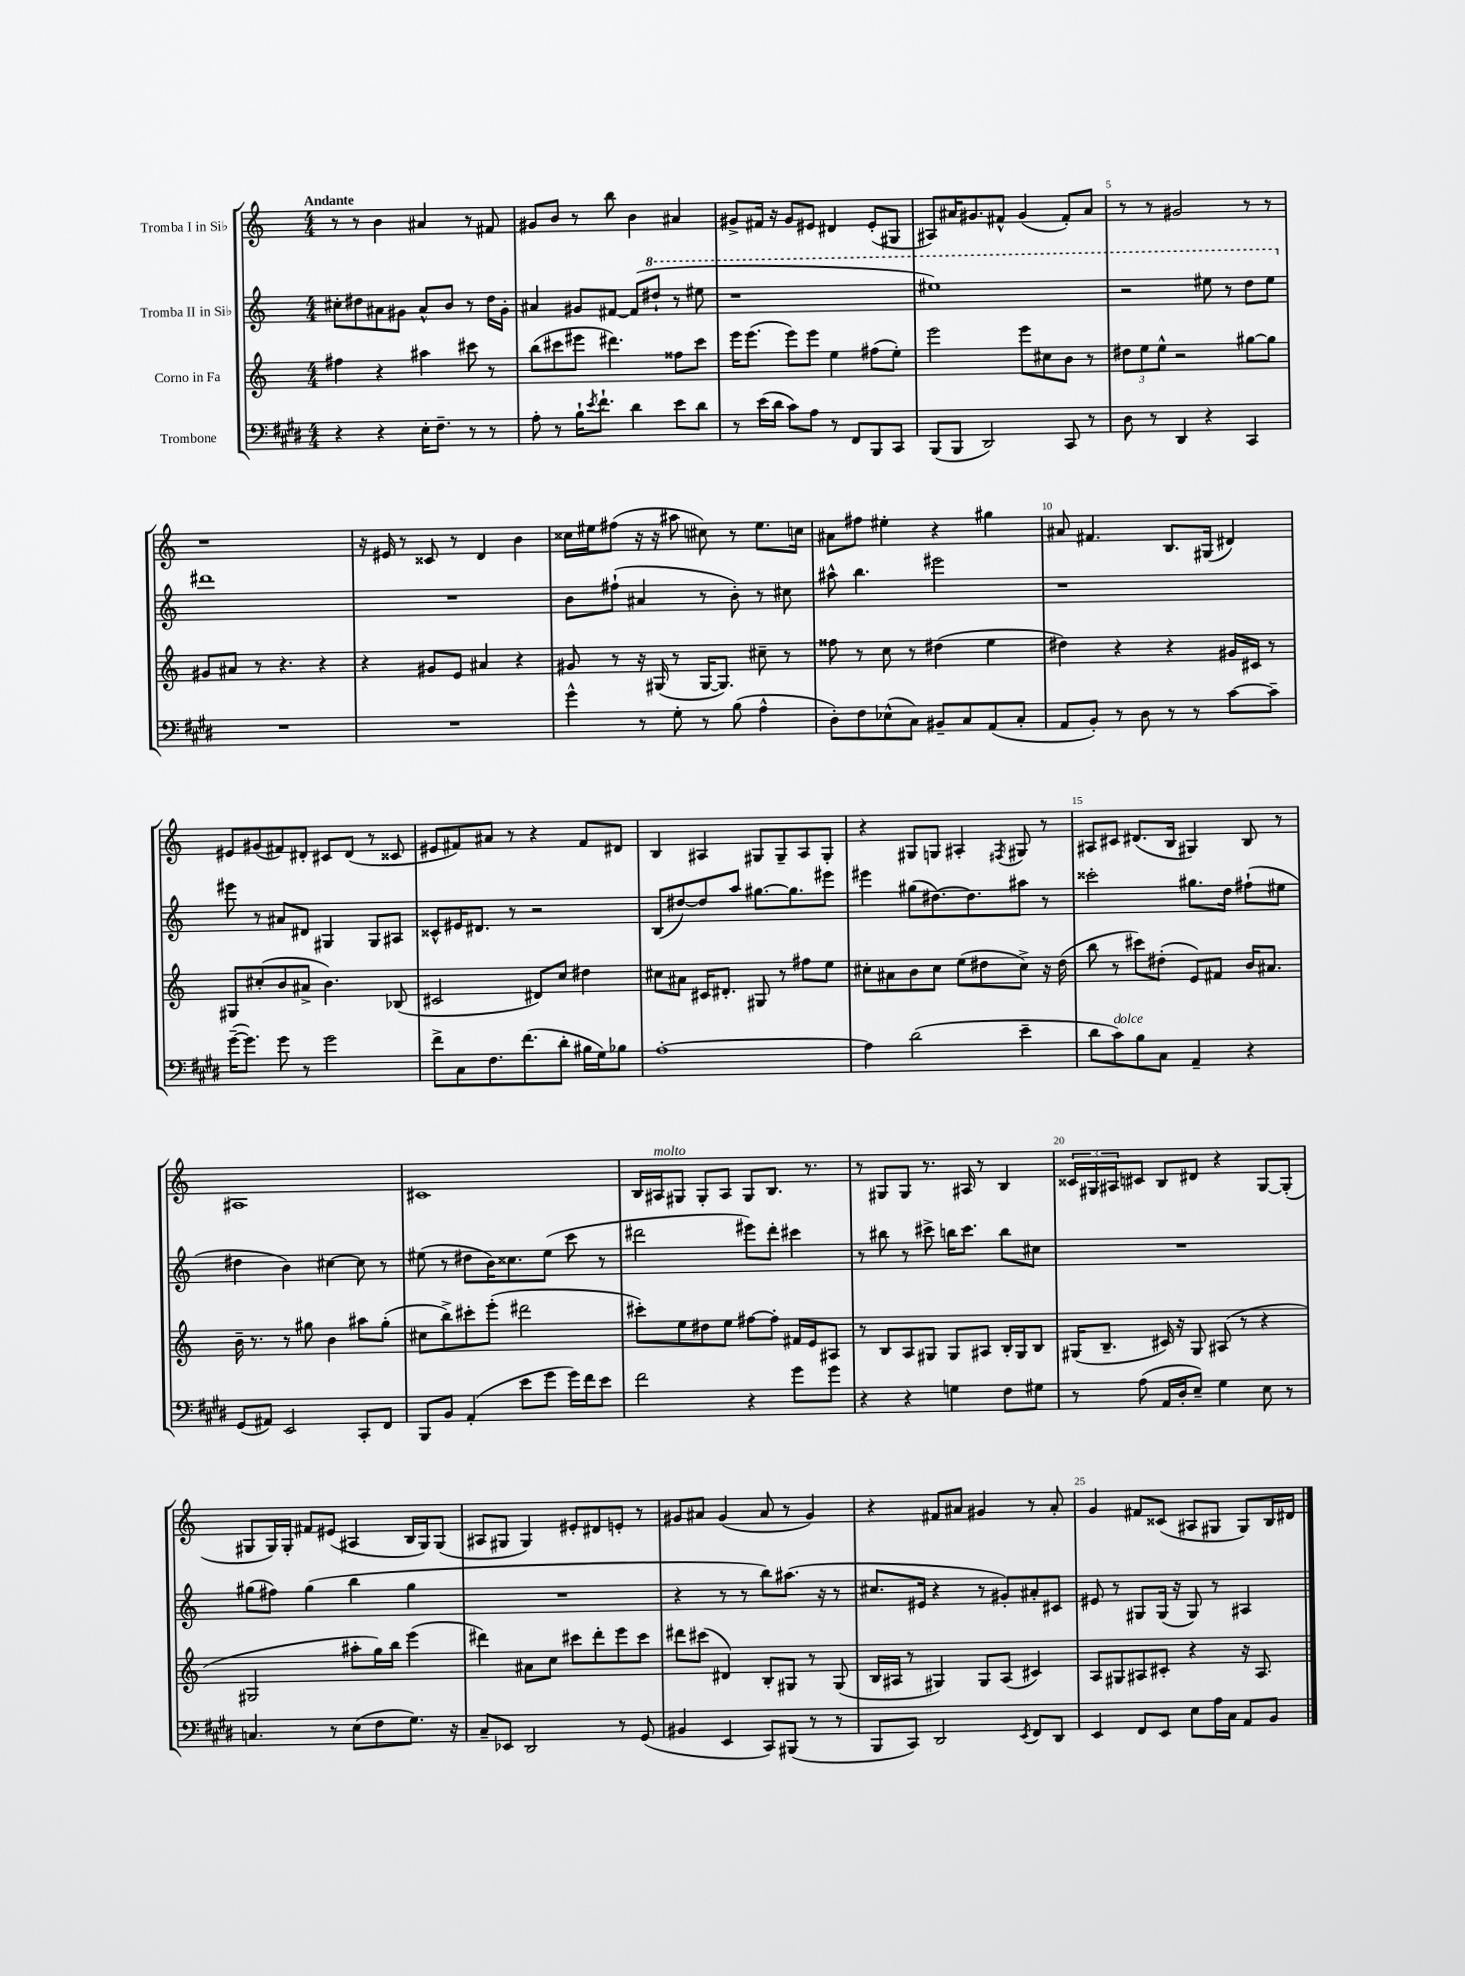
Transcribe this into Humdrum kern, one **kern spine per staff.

**kern	**kern	**kern	**kern
*part4	*part3	*part2	*part1
*staff4	*staff3	*staff2	*staff1
*I"Trombone	*I"Corno in Fa	*I"Tromba II in Si♭	*I"Tromba I in Si♭
*clefF4	*clefG2	*clefG2	*clefG2
*k[f#c#g#d#]	*k[]	*k[]	*k[]
*M4/4	*M4/4	*M4/4	*M4/4
=1	=1	=1	=1
!	!	!	!LO:TX:a:B:t=Andante
4r	4ff#X\	8cc#X'\L	8r
.	.	8dd#X\	8r
4r	4r	8a#X\	4b\
.	.	8g#X\J	.
16E'\KL	4aa#X\	8a#^^/L	4a#X/
8.F#~\J	.	.	.
.	.	8b/J	.
8r	8ccc#X\	8r	8r
8r	8r	16dd#\LL	8f#X/
.	.	16g#'\JJ	.
=2	=2	=2	=2
8A'\	(8bb\L	4a#X/	8g#X/L
8r	8ccc#X\	.	8b/J
16B`\KL	8eee#X\J	8g#X/L	8r
8qe/	.	.	.
8.f#`\J	.	.	.
.	4.ddd#X\)	[8f#X/J	8bb\
4d#\	.	(8f#/L]	4b\
*	*	*8va	*
.	.	8ddd#X`/J	.
8e\L	8ff##X\L	8r	4a#X/
8d#\J	8ccc#\J	8eee#X\	.
=3	=3	=3	=3
8r	16eee\KL	1r	8g#X^/L
.	(8.eee\J	.	.
(16e\LL	.	.	16f#X/Jk
16d#\JJ	.	.	16r
8c#\L)	8eee\L)	.	8g#/L
8A\J	8eee\J	.	8e#X/J
8r	4ee\	.	4d#X/
8FF#/L	.	.	.
8BBB/	(8ff#X\L	.	(8e#'/L
8CC#/J	8ee'\J)	.	8G#X/J
=4	=4	=4	=4
(8BBB/L	2eee\	1eee#X)	8A#X/L)
8BBB/J	.	.	16a#X/K
.	.	.	8.g#X/
2DD#/)	.	.	.
.	.	.	8f#X^^/J
.	8eee\L	.	(4g#/
.	8cc#X\	.	.
8CC#/	8b\J	.	8f#'/L)
8r	8r	.	8a#/J
=5	=5	=5	=5
8D#\	12dd#X\L	2r	8r
.	12ee\	.	.
8r	.	.	8r
.	12ee^^\J	.	.
4DD#/	2r	.	2g#X/
4r	.	8eee#X\	.
.	.	8r	.
4CC#/	[8gg#X\L	8ddd\L	8r
.	8gg#\J]	8eee#\J	8r
!!LO:LB:g=z
=6	=6	=6	=6
*	*	*X8va	*
1r	8g#X/L	1ddd#X	1r
.	8a#X/J	.	.
.	8r	.	.
.	4.r	.	.
.	4r	.	.
=7	=7	=7	=7
1r	4r	1r	16r
.	.	.	16e#X/
.	.	.	8r
.	8g#X/L	.	8c##X/
.	8e/J	.	8r
.	4a#X/	.	4d/
.	4r	.	4b\
=8	=8	=8	=8
4g#^^\	8g#X/	8b\L	16cc##X\LL
.	.	.	16ee#X\J
.	8r	(8ff#X`\J	(8ff#X\J
8r	16r	4a#X/	16r
.	(16G#X/	.	16r
8G#'\	8r	.	8aa#X\
8r	[16G#/KL	8r	8cc#X\)
.	8.G#/J])	.	.
(8B\	.	8b'\)	8r
4A^^\	8cc#X~\	8r	8.ee#\L
.	8r	8cc#X\	.
.	.	.	16ccn\Jk
=9	=9	=9	=9
8D#'\L)	8ff##X\	8aa#X^^\	8a#X\L
8F#\	8r	4.bb\	8ff#X\J
(8E-X^^\	8cc\	.	4ee#X'\
8C#\J)	8r	.	.
8BB#X~/L	(4dd#X\	2eee#X\	4r
8C#/	.	.	.
(8AA/	4ee\	.	4gg#X\
8C#'/J	.	.	.
=10	=10	=10	=10
8AA/L	4dd#X\)	1r	8a#X/
8BB'/J)	.	.	4.f#X/
8r	4r	.	.
8D#\	.	.	.
8r	4r	.	8.B/L
8r	.	.	.
.	.	.	(16G#X/Jk
[8c#\L	16g#X/LL	.	4d#X/)
.	16c#X/JJ	.	.
8c#~\J]	8r	.	.
!!LO:LB:g=z
=11	=11	=11	=11
([16g#~\KL	8G#X/L	8eee#X\	8e#X/L
8.g#\J])	.	.	.
.	(8cc#X'/	8r	(8g#X/
8g#\	8b/	8a#X/L	8f#X/)
8r	8a#X^/J	8d#X/J	8d#X'/J
2g#\	4.b\)	4G#X/	8c#X/L
.	.	.	(8d#/J
.	.	8G#/L	8r
.	(8B-X/	8A#X/J	8c##X/
=12	=12	=12	=12
8f#^\L	2c#X/	8c##X^^/L	8e#X/L
8C#\	.	16e#X/K	8f#X/)
.	.	8.d#X/J	.
8.F#\	.	.	8a#X/J
.	.	8r	8r
(8.f#\	.	.	.
.	8d#X/L)	2r	4r
8d#'\J	8cc/J	.	.
16B#X\LL	4dd#X\	.	8f#/L
16G#\J)	.	.	.
8B-X\J	.	.	8d#X/J
=13	=13	=13	=13
[1A'	8cc#X\L	(8B/L	4B/
.	8a#X\J	[8dd#X/)	.
.	16c#X/KL	8dd#/]	4A#X/
.	8.d#X'/J	.	.
.	.	8aa/J	.
.	8G#X/	[8.gg#X\L	8G#X/L
.	8r	.	8G#~/
.	.	8.gg#\]	.
.	8ff#X\L	.	8A#/
.	8ee\J	8eee#X\J	8G#'/J
=14	=14	=14	=14
4A\]	8cc#X'\L	4eee#X\	4r
.	8a#X\	.	.
(2d#\	8b\	(8gg#X\L	8G#X/L
.	8cc#\J	[8.dd#X\)	8Gn/J
.	(8ee\L	.	4A#X'/
.	.	8.dd#\]	.
.	8dd#X\	.	.
.	.	.	8qF#X/
4e~\	8cc#^\J)	8aa#X\J	8G#X/
.	16r	8r	8r
.	(16dd#\	.	.
=15	=15	=15	=15
8d#\L	8bb\	2ccc##X'\	8A#X/L
!LO:TX:a:i:t=dolce	!	!	!
8c#\)	8r	.	8c#X/J
8B\	8ccc#X\L)	.	(8.d#X/L
8C#\J	(8dd#X'\J	.	.
.	.	.	16B/Jk
4AA~/	8e/L)	8.gg#X\L	4G#X/)
.	8f#X/J	.	.
.	.	16dd\Jk	.
4r	16b/KL	(8ff#X`\L	8B/
.	8.a#X/J	.	.
.	.	8ee#X\J	8r
!!LO:LB:g=z
=16	=16	=16	=16
(8GG#/L	16b~\	4dd#X\	1A#X
.	8.r	.	.
8AA#X/J)	.	.	.
2EE/	8r	4b\)	.
.	8gg#X\	.	.
.	4b\	[4cc#X\	.
8CC#'/L	8aa#X\L	8cc#\]	.
8FF#/J	(8gg#'\J	8r	.
=17	=17	=17	=17
8BBB/L	8cc#X\L	(8ee#X\	1c#X
8BB/J	8bb^\)	8r	.
(4AA'/	8ccc#X'\	8dd#X\L	.
.	(8eee'\J	16b\K)	.
.	.	8.cc##X\	.
8e\L	2ddd#X\	.	.
8g#\J	.	(8ee#\J	.
16g#\LL)	.	8ccc\	.
16f#\J	.	.	.
8e\J	.	8r	.
=18	=18	=18	=18
2f#\	8ccc#X'\L)	2ddd#X\	16B/LL
!	!	!	!LO:TX:a:i:t=molto
.	.	.	16A#X/J
.	8ee\	.	8G#X/J
.	8dd#X\	.	8G#'/L
.	8ee\J	.	8A#/J
4r	[8ff#X\L	8eee#X\L)	8G#/L
.	8ff#'\J]	8ddd#'\J	8.B/J
8g#\L	16f#X/LL	4ccc#X\	.
.	16e/J	.	8.r
8g#\J	8A#X/J	.	.
=19	=19	=19	=19
4r	8r	8r	8r
.	8B/L	8bb#X\	8G#X/L
4r	8A/	8r	8G#/J
.	8G#X/J	8ccc#X^\	8.r
4Gn\	8G#/L	16bbn\KL	.
.	.	8.ccc#\J	16A#X/
.	8A#X/J	.	8r
8F#\L	16B'/LL	8bb\L	4B/
.	16G#/J	.	.
8G#X\J	8B/J	8cc#X\J	.
=20	=20	=20	=20
8r	(16G#X/KL	1r	24c##X/LL
.	.	.	24G#X/
.	8.B~/J	.	.
.	.	.	24A#X/J
(8A\	.	.	8c#X/J
16AA/LL	16c#X/)	.	8B/L
16D#'/J	16r	.	.
8E~/J)	8G#/	.	8d#X/J
4G#\	(8A#X/	.	4r
.	8r	.	.
8E\	4r	.	[8G#/L
8r	.	.	(8G#'/J]
!!LO:LB:g=z
=21	=21	=21	=21
4.Cn/	2G#X/	(8gg#X\L	8G#X/L
.	.	8ff#X\J)	16G#/L)
.	.	.	16G#'/JJ
.	.	(4gg#\	8f#X/L
8r	.	.	(8e#X/J
(8E\L	8aa#X'\L	4bb\	4A#X/
8F#\	16gg\L)	.	.
.	16bb\JJ	.	.
8.G#\J)	(4eee\	4gg#\	16B/LL
.	.	.	16G#/J)
.	.	.	(8G#/J
16r	.	.	.
=22	=22	=22	=22
8C#~/L	4ddd#X\)	1r	8A#X/L
8EE-X/J	.	.	8G#X/J
2DD#/	8a#X\L	.	4G#/)
.	8cc\J	.	.
.	8ccc#X\L	.	8e#X'/L
.	8ddd#'\	.	8d#X/
8r	8eee\	.	8en'/J
(8GG#/	8ccc#\J	.	8r
=23	=23	=23	=23
4BB#X/	8ddd#X\L	4r	8g#X/L
.	(8ccc#X\J	.	8a#X/J
4EE/	4d#X/)	8r	(4g#/
.	.	8r	.
8CC#/L)	8B'/L	8bb\L)	8a#/
(8BBB#X/J	8G#X/J	(8.aa#X\J	8r
8r	8r	.	4g#/)
.	.	16r	.
8r	(8G#/	8r	.
=24	=24	=24	=24
8BBB/L	16B/LL	8.cc#X/L	4r
.	16A#X/JJ	.	.
8CC#/J)	8r	.	.
.	.	16e#X/Jk	.
2DD#/	4G#X/)	4r	8f#X/L
.	.	.	8a#X/J
.	8G#/L	8r	4g#X/
.	(8A#/J	8g#X'/L)	.
8qEE/	.	.	.
8FF#/L	4c#X/)	8a#X'/	8r
8DD#/J	.	8c#X/J	8a#'/
=25	=25	=25	=25
4EE/	8A/L	8e#X/	4g/
.	8G#X/	8r	.
8FF#/L	8A#X/	8G#X/L	8f#X/L
8EE/J	8c#X'/J	(16G#/Jk	(8c##X/J
.	.	16r	.
8E\L	4r	8G#/)	8A#X/L
16A\L	.	8r	8G#X/J
16C#\JJ	.	.	.
8AA/L	16r	4A#X/	8G#/L)
.	8.A#/	.	.
8BB/J	.	.	16B/L
.	.	.	16d#X/JJ
==	==	==	==
*-	*-	*-	*-
